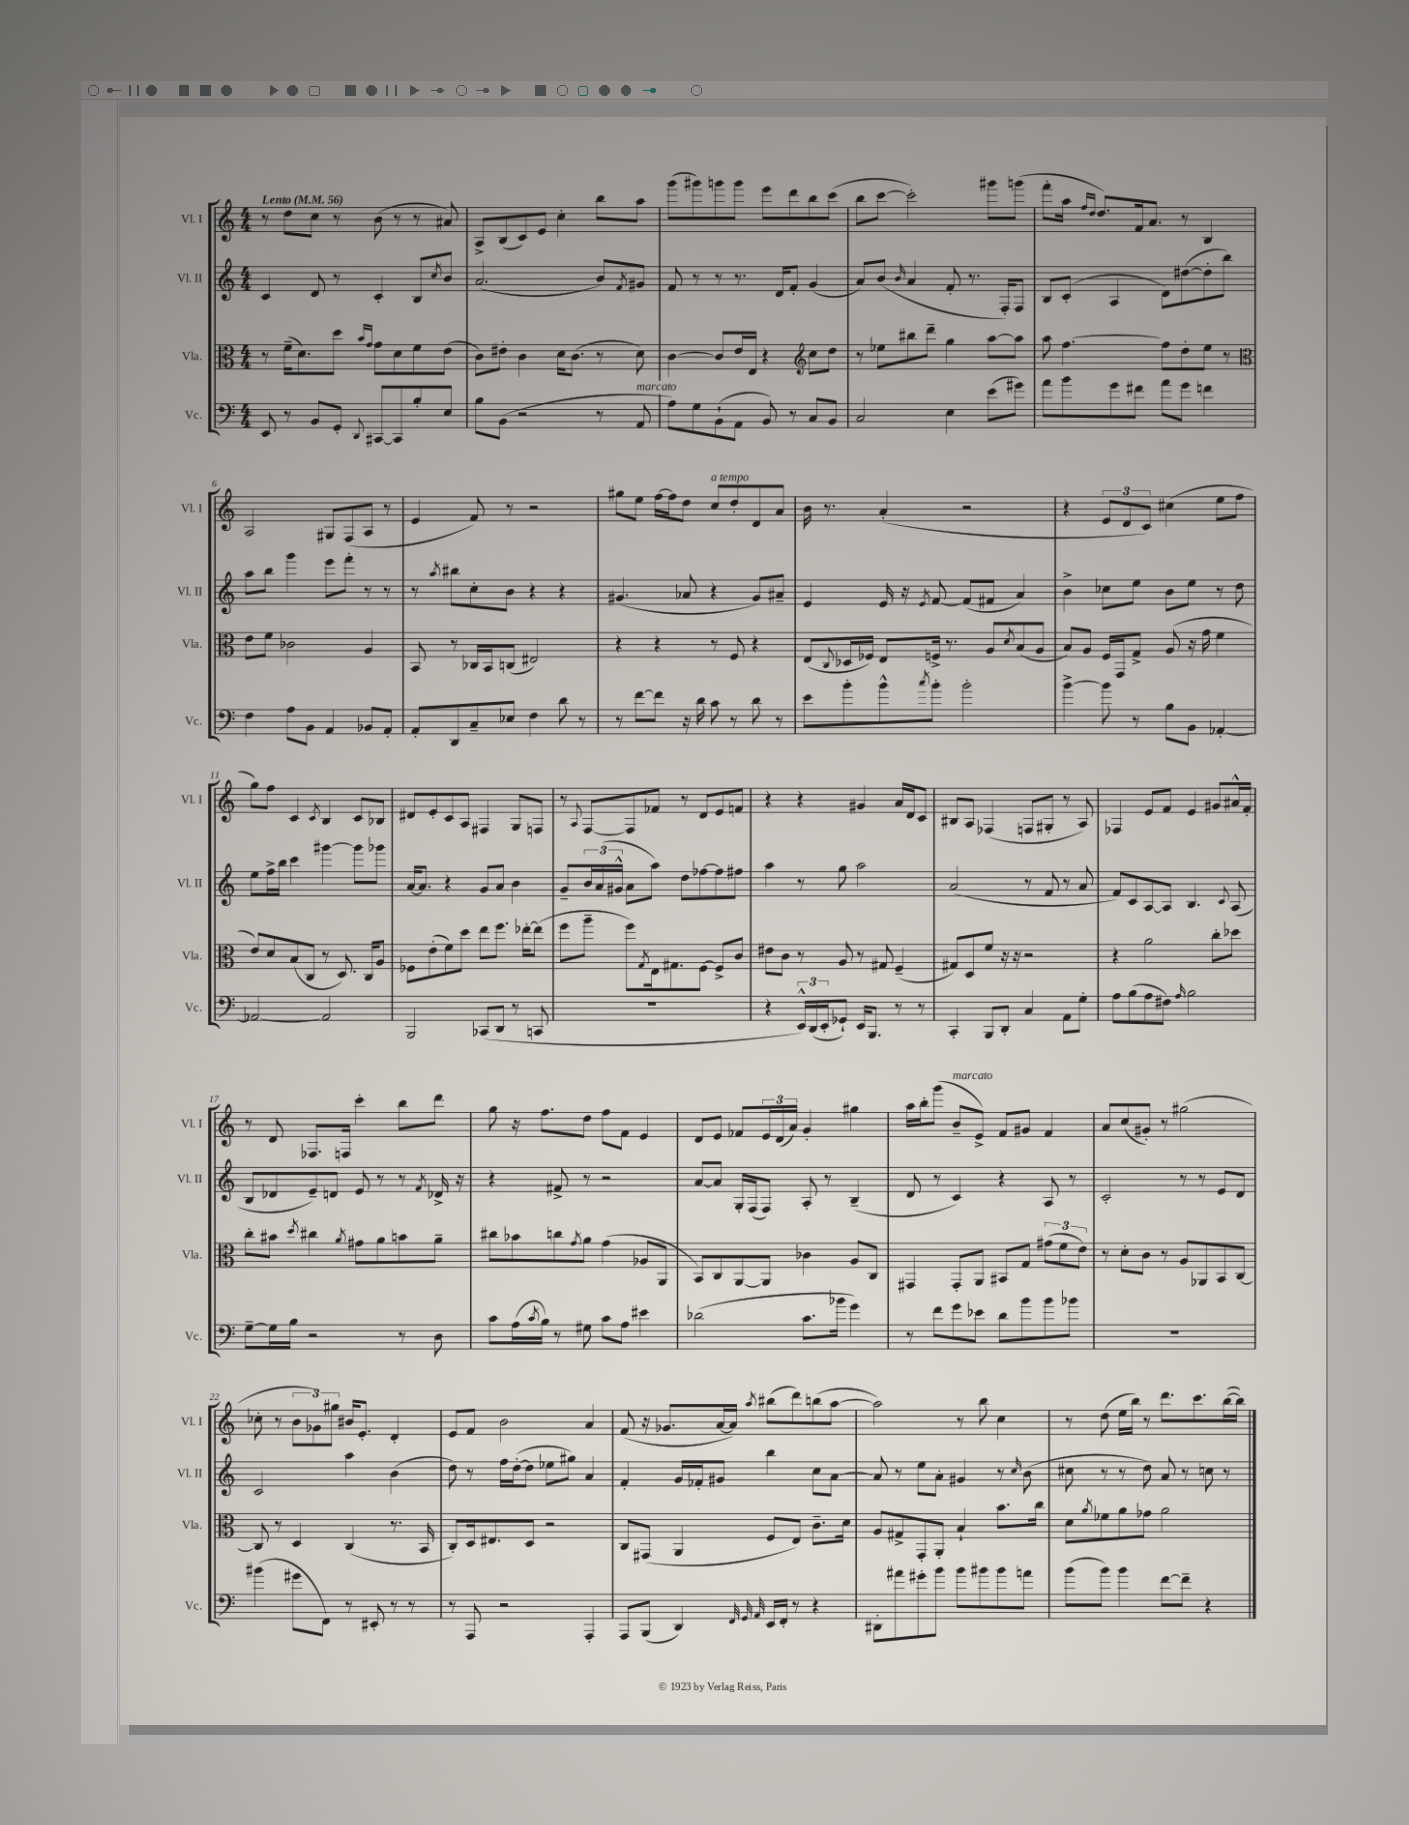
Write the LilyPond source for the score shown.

<<
\new StaffGroup <<
\new Staff = "s0" \with { instrumentName = "Vl. I" shortInstrumentName = "Vl. I" } {
    \clef treble \key c \major \numericTimeSignature \time 4/4 \tempo "Lento" 4 = 56
    r8 d''8 c''8 r8 b'8( r8 r8 ais'8) |
    a8-> b8( c'8) e'8 c''4-. b''8 a''8 |
    g'''8( gis'''8) g'''8 g'''8 e'''8 d'''8 b''8 c'''8( |
    b''8 c'''8~ c'''2-.) gis'''8 g'''8( |
    f'''8-. a''16 \grace { f''16 d''16 } d''8.) f'16 a'8. r8 b4 |
    a2 gis8 f8( a8 r8 |
    e'4 f'8) r8 r2 |
    gis''8 e''8 f''16~ f''16 d''8 c''8^\markup { \italic "a tempo" } d''8-. d'8 a'8 |
    b'16 r8. a'4-.( r2 |
    r4 \tuplet 3/2 { e'8 d'8 c'8) } cis''4( e''8 f''8 |
    g''8) f''8 c'4 \acciaccatura { c'8 } b4 c'8 bes8 |
    dis'8 e'8-. c'8 a8 fis4 g8 f8 |
    r8 \appoggiatura { a8 } f8~ f8 fes'8 r8 d'8 e'8 f'8 |
    r4 r4 gis'4 a'16 d'16 c'8 |
    bis8 a8 fes4( f8 gis8-. r8 a8) |
    fes4 e'8 f'8 e'4 gis'8 ais'16-^ f'16-. |
    r8 d'8 fes8. f16 c'''4-. b''8 d'''8 |
    g''8 r16 f''8. d''8 f''8 f'8 e'4 |
    d'8 e'8 fes'8 \tuplet 3/2 { e'16 d'16( a'16) } g'4-. gis''4 |
    a''16 b''16-. g'''8( b'8--^\markup { \italic "marcato" } e'8->) f'8 gis'8 f'4 |
    a'8 c''8( gis'8-.) r8 gis''2( |
    ces''8-. r8 \tuplet 3/2 { b'8 ges'8) gis''8 } bis'16 e'8.-. d'4-. |
    e'8 f'8 b'2 a'4 |
    f'8( r16 ges'8. a'16~ a'16) \acciaccatura { a''8 } bis''8( d'''8) b''8( a''8~ |
    a''2) r8 b''8 c''4 |
    r8 d''8( e''16 b''16) r8 d'''8. c'''8. b''16~( b''16) \bar "|." |
}
\new Staff = "s1" \with { instrumentName = "Vl. II" shortInstrumentName = "Vl. II" } {
    \clef treble \key c \major \numericTimeSignature \time 4/4
    c'4 d'8 r8 c'4-. b8 \acciaccatura { c''8 } b'8 |
    a'2.( b'8) \acciaccatura { f'8 } gis'8 |
    f'8 r8 r8 r8. d'16 f'8-. g'4( |
    a'8) b'8( \grace { b'16 } a'4 f'8-. r8. f16-.) f8 |
    b8 c'8-.( a4 d'8) dis''8~( dis''8-. b''8) |
    a''8 b''8 g'''4 e'''8 f'''8-. r8 r8 |
    r8 \acciaccatura { a''8 } bis''8 c''8-. b'8 r4 r4 |
    gis'4.( aes'8 r4 gis'8) ais'8-- |
    e'4 e'16 r16 \acciaccatura { e'8 } f'8~ f'8( fis'8 a'4) |
    b'4-> ces''8 e''8 b'8 e''8 r8 d''8 |
    e''8 f''16-> b''16 c'''4 gis'''4~ gis'''8 ges'''8 |
    a'16~ a'8. r4 g'8 a'8 b'4 |
    g'8-- \tuplet 3/2 { b'16 a'16( gis'16-^ } a'8 a''8) d''8 fes''8~ fes''8 fis''8 |
    a''4 r8 g''8 a''2 |
    a'2( r8 f'8 r8 a'8 |
    f'8) c'8 a8~ a8 b4. \appoggiatura { c'8 } a8( |
    b8 des'8 e'8--) d'8 e'8 r8 r8 \acciaccatura { f'8 } des'16-> r16 |
    r4 fis'8-> r8 r2 |
    a'8~ a'8 g16-. f16( f8) a8-. r8 b4--( |
    d'8 r8 c'4) r4 a8 r8 |
    c'2-. r8 r8 e'8 d'8 |
    c'2 a''4 b'4( |
    d''8) r8 f''16 d''16~-.( d''8 ees''8 gis''8) a'4 |
    f'4-. g'16 fes'16-. gis'8 b''4 c''8 a'8~ |
    a'8 r8 e''8 a'8-. gis'4 r8 \grace { c''16 } b'8( |
    cis''8 r8 r8 d''8) a'8 r8 c''8 r8 \bar "|." |
}
\new Staff = "s2" \with { instrumentName = "Vla." shortInstrumentName = "Vla." } {
    \clef alto \key c \major \numericTimeSignature \time 4/4
    r8 f'16--( d'8.) d''8 \grace { b'16 g'16 } g'8 d'8 f'8 e'8( |
    c'8) eis'8-. c'4 d'16 c'8.( r8 d'8) |
    c'4~ c'8 e'16 e16 r4 \clef treble c''8 d''8 |
    r8 ees''8 bis''8 d'''8-- g''4 a''8~ a''8 |
    a''8 f''4.~ f''8 d''8-. e''8 r8 |
    \clef alto e'8 f'8 ces'2 a4 |
    b,8 r8 ces16 b,16 c8( eis2) |
    r4 r4 r8 f8 r4 |
    e8( \appoggiatura { c8 } des16 fes16) e8 f16-> r8. a8 \acciaccatura { d'8 } b8( a8 |
    b8) a8 f16 g,16 g8-> a8( r16 g'16 f'4 |
    e'8) d'8 b8( c8 r8 d8.) c16 a8 |
    fes8 e'8-.( f'8) d''8 e''8 f''8. ees''16~-. ees''8( |
    f''8 a''8-- f''8) \acciaccatura { g8 } e16 gis8. f8~ f8-> c'8 |
    eis'8 c'8 r8 a8 r8 gis8 f4--( |
    gis8) d8 f'8 r16 r16 r2 |
    r4 a'2 c''8-. des''8 |
    c''8-. bis'8 \acciaccatura { d''8 } cis''4 \acciaccatura { a'8 } gis'8 a'8 b'8 a'8-- |
    cis''8 bes'8 c''8 \acciaccatura { g'8 } a'8 g'4( aes8 a,8 |
    b,8) c8 a,8~ a,8 ces'4 a8 c8 |
    gis,4 gis,8-. a,8 bis,8 g8 \tuplet 3/2 { gis'8( f'8 e'8) } |
    r8 d'8-. c'8 r8 a8 aes,8 b,8 c8~ |
    c8 r8 d4 c4( r8. b,16 |
    c8-.) d16 eis8. d8 r2 |
    c8 gis,8( a,4 f8 e8) c'8.-- d'16 |
    a8 gis8-> g,8-. a,8-. b4-! b'8. c''16 |
    d'8 \acciaccatura { a'8 } fes'8 a'8 ges'8 a'2 \bar "|." |
}
\new Staff = "s3" \with { instrumentName = "Vc." shortInstrumentName = "Vc." } {
    \clef bass \key c \major \numericTimeSignature \time 4/4
    e,8 r8 b,8 g,8-. \appoggiatura { d,8 } cis,8~ cis,8 b8-. e8 |
    b8 b,8( r2 r8 a,8^\markup { \italic "marcato" } |
    a8) g8 b,8-!( a,8 b,8) r8 c8 b,8 |
    c2 e4 e'8( gis'8) |
    a'8 b'8 g'8 fis'8 a'8 g'8 f'4 |
    f4 a8 b,8 a,4 bes,8 a,8-. |
    a,8-. d,8 c8-- ees8 f4 d'8 r8 |
    r8 f'8~ f'8 r16 d'16 c'8 r8 d'8 r8 |
    e'8 b'8-. b'8-^ \acciaccatura { c''8 } b'8-. b'2-. |
    b'4~-> b'8 r8 b8 b,8 aes,4~-. |
    aes,2~ aes,2 |
    b,,2 ces,8( d,8 r8 c,8 |
    R1 |
    r4 \tuplet 3/2 { e,16-^) d,16( e,16-. } ges,8-!) e,16 b,,8. r8 r8 |
    c,4-. b,,8 d,8-. c4 a,8 g8-. |
    a8 b8( a8 fis8) \grace { a16 } b2 |
    g8~-- g16 b16 r2 r8 d8 |
    c'8 a16( \acciaccatura { c'8 } b16) r8 gis8 c'8 a8 eis'4 |
    des'2( c'8. bes'16 g'4) |
    r8 f'8 g'8 ees'8 d'8 b'8 b'8 bes'8 |
    R1 |
    bis'4( gis'8 f,8) r8 eis,8-. r8 r8 |
    r8 a,,8 r2 a,,4-. |
    a,,8 b,,8( d,4) \grace { f,32 g,32 a,32 } e,16 f,16-. r8 r4 |
    dis,8-. ais'8 gis'8-. b'8 b'8 bis'8 bis'8 a'8 |
    b'8( b'8) b'4 f'8~ f'8-- r4 \bar "|." |
}
>>
>>
